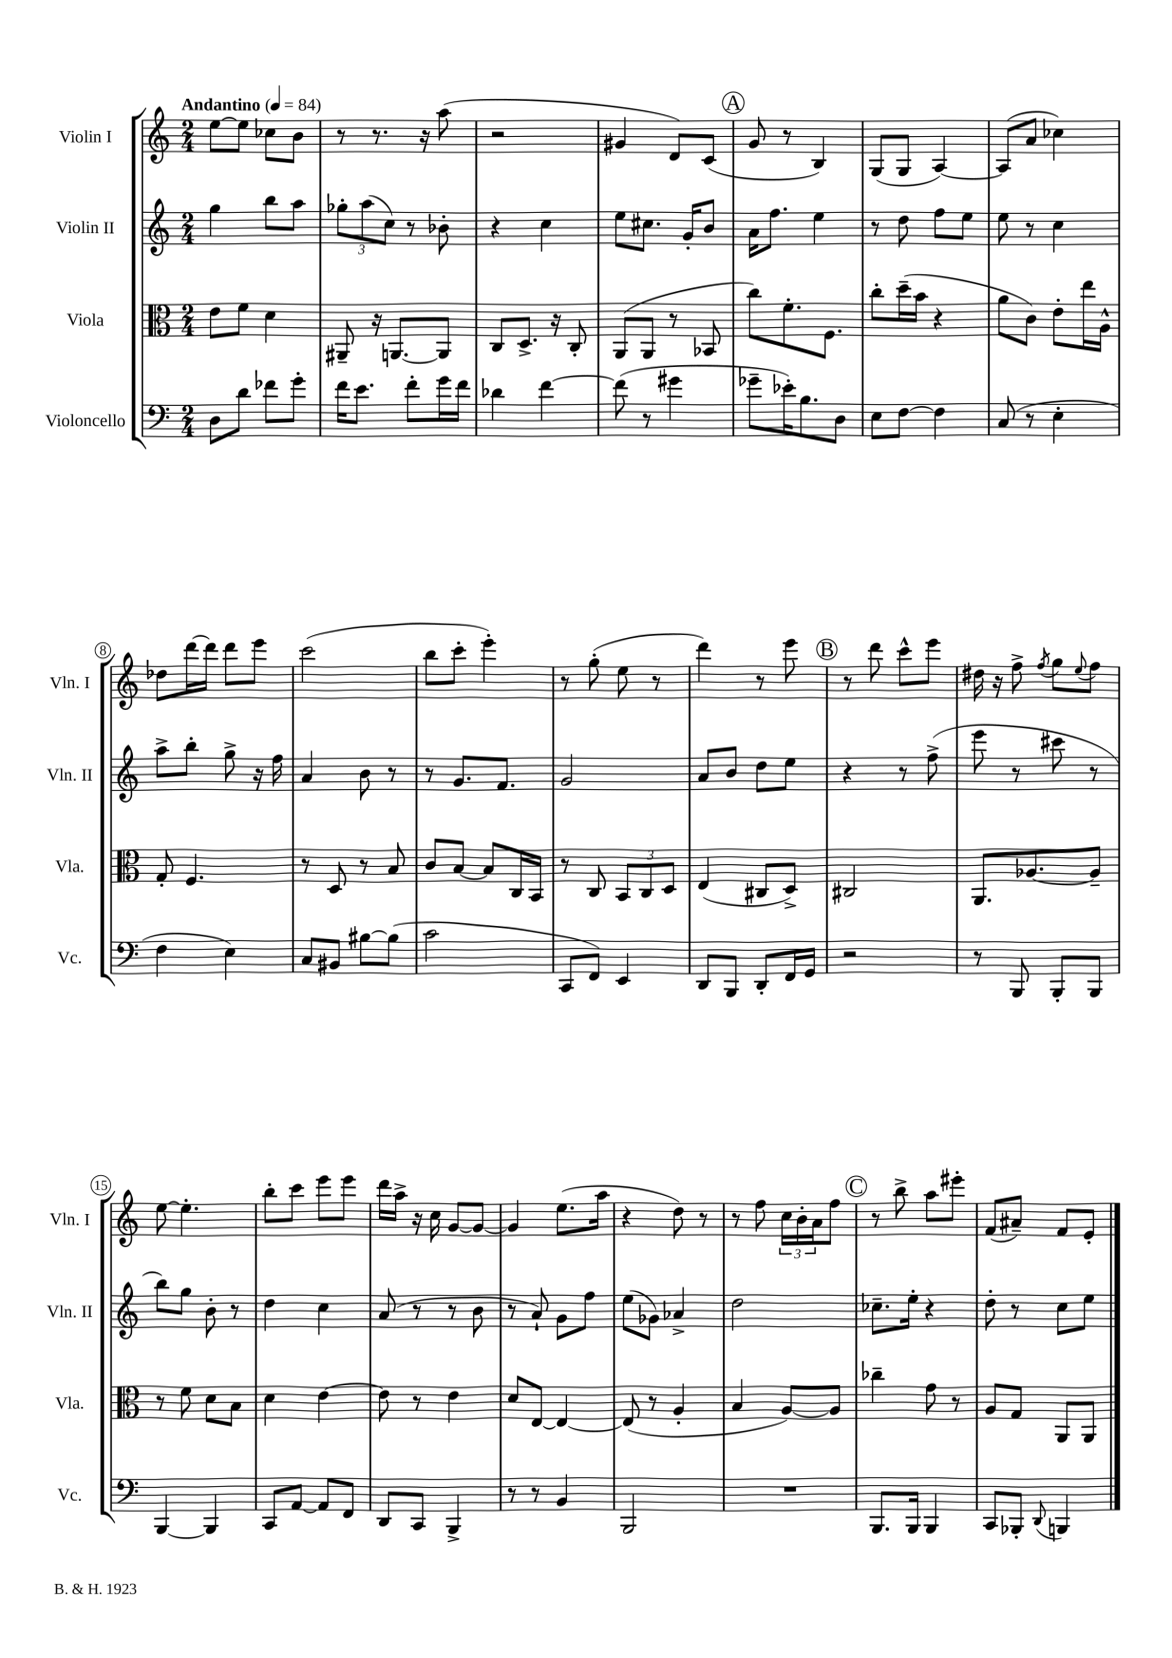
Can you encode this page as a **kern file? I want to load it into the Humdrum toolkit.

**kern	**kern	**kern	**kern
*staff4	*staff3	*staff2	*staff1
*clefF4	*clefC3	*clefG2	*clefG2
*k[]	*k[]	*k[]	*k[]
*M2/4	*M2/4	*M2/4	*M2/4
*MM84	*MM84	*MM84	*MM84
8D	8e	4gg	[8ee
8d	8f	.	8ee]
8f-	4d	8bb	8cc-
8g'	.	8aa	8b
=	=	=	=
16f	8AA#~	12gg-'	8r
8.e	.	.	.
.	.	(12aa	.
.	16r	.	8.r
.	.	12cc)	.
.	[8.AA	.	.
8f'	.	8r	.
.	.	.	16r
16g	8AA]	8b-'	(8aa
16f	.	.	.
=	=	=	=
4d-	8C	4r	2r
.	8.D^	.	.
[4f	.	4cc	.
.	16r	.	.
.	8C'	.	.
=	=	=	=
(8f]	(8AA	8ee	4g#
8r	8AA	8.cc#	.
4g#	8r	.	8d)
.	.	16g'	.
.	8BB-	8b	(8c
=	=	=	=
8g-~	8cc)	16a	8g
.	.	8.ff	.
16e-')	8.f'	.	8r
8.B	.	.	.
.	.	4ee	4B)
.	8.F	.	.
8D	.	.	.
=	=	=	=
8E	8cc'	8r	(8G
[8F	(16dd~	8dd	8G
.	16b	.	.
4F]	4r	8ff	[4A)
.	.	8ee	.
=	=	=	=
(8C	8a	8ee	(8A]
8r	8c)	8r	8a
4E'	8e'	4cc	4cc-)
.	16ee	.	.
.	16A^^	.	.
=	=	=	=
4F	8G'	8aa^	8dd-
.	4.F	8bb'	[16ddd
.	.	.	16ddd]
4E)	.	8gg^	8ddd
.	.	16r	8eee
.	.	16ff	.
=	=	=	=
8C	8r	4a	(2ccc
8BB#	8D	.	.
[8B#	8r	8b	.
(8B#]	8B	8r	.
=	=	=	=
2c	8c	8r	8bb
.	[8B	8.g	8ccc'
.	8B]	.	4eee')
.	.	8.f	.
.	16C	.	.
.	16BB	.	.
=	=	=	=
8CC	8r	2g	8r
8FF)	8C	.	(8gg'
4EE	12BB	.	8ee
.	12C	.	.
.	.	.	8r
.	12D	.	.
=	=	=	=
8DD	(4E	8a	4ddd)
8BBB	.	8b	.
8DD'	8C#	8dd	8r
16FF	8D^)	8ee	8eee
16GG	.	.	.
=	=	=	=
2r	2C#	4r	8r
.	.	.	8ddd
.	.	8r	8ccc^^
.	.	(8ff^	8eee
=	=	=	=
8r	8.AA	8eee	16dd#
.	.	.	16r
8BBB	.	8r	8ff^
.	[8.A-	.	.
.	.	.	8qff
8BBB'	.	8ccc#	8gg
.	.	.	8qqee
8BBB	8A-~]	8r	8ff
=	=	=	=
[4BBB	8r	8bb)	[8ee
.	8f	8gg	4.ee']
4BBB]	8d	8b'	.
.	8B	8r	.
=	=	=	=
8CC	4d	4dd	8bb'
[8AA	.	.	8ccc
8AA]	[4e	4cc	8eee
8FF	.	.	8eee
=	=	=	=
8DD	8e]	(8a	16ddd
.	.	.	16aa^
8CC	8r	8r	16r
.	.	.	16cc
4BBB^	4e	8r	[8g
.	.	8b	8g_
=	=	=	=
8r	8d	8r	4g]
8r	[8E	8a`)	.
4BB	4E_	8g	(8.ee
.	.	8ff	.
.	.	.	16aa
=	=	=	=
2BBB	(8E]	(8ee	4r
.	8r	8g-)	.
.	4A'	4a-^	8dd)
.	.	.	8r
=	=	=	=
2r	4B	2dd	8r
.	.	.	8ff
.	[8A)	.	24cc
.	.	.	24b'
.	.	.	24a
.	8A]	.	8ff
=	=	=	=
8.BBB	4cc-~	8.cc-~	8r
.	.	.	8bb^
16BBB	.	16ee'	.
4BBB	8g	4r	8aa
.	8r	.	8eee#'
=	=	=	=
8CC	8A	8dd'	(8f
8BBB-'	8G	8r	8a#~)
8qqDD	.	.	.
4BBB	8AA	8cc	8f
.	8AA	8ee	8e'
==	==	==	==
*-	*-	*-	*-
